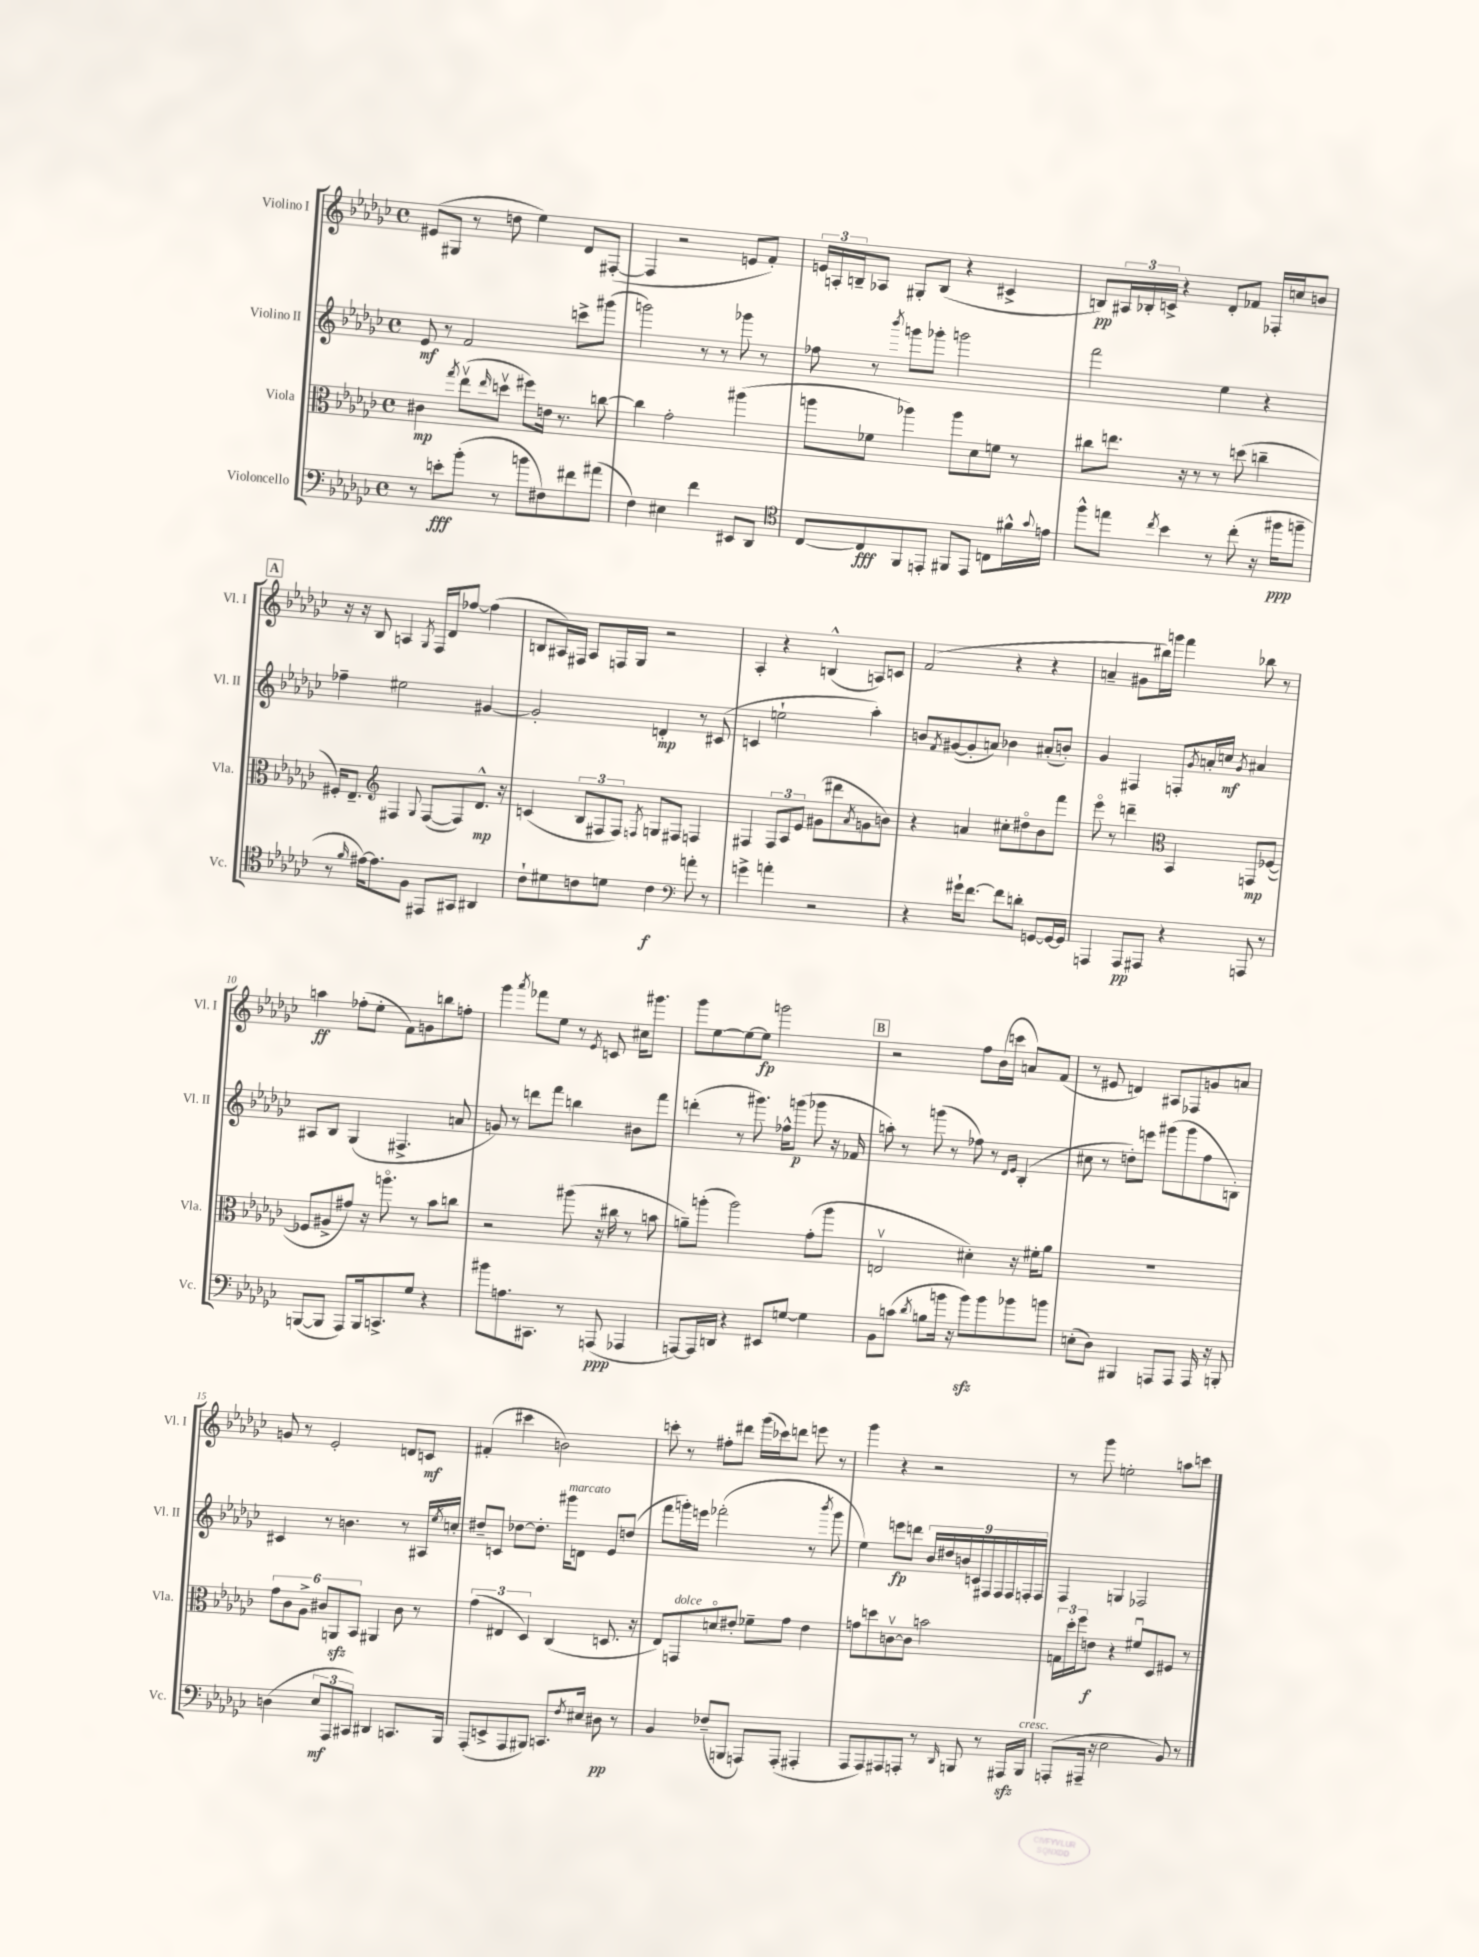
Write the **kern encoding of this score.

**kern	**dynam	**kern	**dynam	**kern	**dynam	**kern	**dynam
*part4	*part4	*part3	*part3	*part2	*part2	*part1	*part1
*staff4	*staff4	*staff3	*staff3	*staff2	*staff2	*staff1	*staff1
*I"Violoncello	*	*I"Viola	*	*I"Violino II	*	*I"Violino I	*
*I'Vc.	*	*I'Vla.	*	*I'Vl. II	*	*I'Vl. I	*
*clefF4	*	*clefC3	*	*clefG2	*	*clefG2	*
*k[b-e-a-d-g-c-]	*	*k[b-e-a-d-g-c-]	*	*k[b-e-a-d-g-c-]	*	*k[b-e-a-d-g-c-]	*
*M4/4	*	*M4/4	*	*M4/4	*	*M4/4	*
*met(c)	*	*met(c)	*	*met(c)	*	*met(c)	*
=1	=1	=1	=1	=1	=1	=1	=1
8r	.	4c#X\	mp	8e-/	mf	(8e#X/L	.
8en'\L	fff	.	.	8r	.	8G#X/J	.
.	.	8qgg-/	.	.	.	.	.
(8b-'\J	.	(8ee-v\L	.	2f/	.	8r	.
.	.	16qqee-/	.	.	.	.	.
8r	.	8ddnv\J	.	.	.	8ddn\	.
8bn\L	.	8ff#X\L)	.	.	.	4ee-\)	.
8F#X\)	.	16en\Jk	.	.	.	.	.
.	.	8.r	.	.	.	.	.
8f#X\	.	.	.	8cccn^\L	.	8d-/L	.
(8a#X\J	.	[8ccn\	.	(8ggg#X\J	.	([8F#X'/J	.
=2	=2	=2	=2	=2	=2	=2	=2
4F\)	.	4cc\]	.	2gggn\)	.	4F#/]	.
4E#X\	.	2g-'\	.	.	.	2r	.
4f\	.	.	.	8r	.	.	.
.	.	.	.	8r	.	.	.
8EE#X/L	.	(4aa#X\	.	8ggg-X\	.	8en/L	.
8DD-/J	.	.	.	8r	.	8f'/J)	.
=3	=3	=3	=3	=3	=3	=3	=3
*clefC4	*	*	*	*	*	*	*
[8C-/L	.	8aan\L	.	8ff-X\	.	24en/LL	.
.	.	.	.	.	.	24An'/	.
.	.	.	.	.	.	24Bn~/J	.
8C-/]	fff	8f-X\J	.	8r	.	8A-X/J	.
.	.	.	.	8qbbb-/	.	.	.
8FF/	.	4aa-X\)	.	8gggn\L	.	8G#X'/L	.
8EEn'/J	.	.	.	8ggg-X'\J	.	(8B/J	.
8FF#X/L	.	8aa-\L	.	2gggn\	.	4r	.
8EE/J	.	8d-\	.	.	.	.	.
8Cn\L	.	8fn\J	.	.	.	4c#X^/	.
16f#X^^\L	.	8r	.	.	.	.	.
8qqg-/	.	.	.	.	.	.	.
16en\JJ	.	.	.	.	.	.	.
=4	=4	=4	=4	=4	=4	=4	=4
8ff^^\L	.	8cc#X\L	.	2fff\	.	8Bn/L)	pp
8een\J	.	8.een\J	.	.	.	24A#X/L	.
.	.	.	.	.	.	24B-X'/	.
.	.	.	.	.	.	24cn^/JJ	.
8qcc-/	.	.	.	.	.	.	.
4b-\	.	.	.	.	.	4r	.
.	.	16r	.	.	.	.	.
.	.	8r	.	.	.	.	.
8r	.	8r	.	4ee-\	.	8d-'/L	.
(8cc-'\	.	(8ddn\	.	.	.	8f-X/J	.
16r	.	4ccn~\	.	4r	.	16F-X'/LL	.
16ff#X\KL	ppp	.	.	.	.	16ccn/J	.
8ffn~\J	.	.	.	.	.	8bn/J	.
!!LO:LB:g=z
!!LO:REH:place=s1:t=A
=5	=5	=5	=5	=5	=5	=5	=5
8r	.	16F#X'/KL)	.	4ff-X~\	.	16r	.
.	.	8.E-~/J	.	.	.	16r	.
16qqf/	.	.	.	.	.	.	.
[16e#X\KL)	.	.	.	.	.	8B-/	.
8.e#\]	.	.	.	.	.	.	.
*	*	*clefG2	*	*	*	*	*
.	.	4F#X/	.	2ee#X\	.	4An/	.
8F\J	.	.	.	.	.	.	.
.	.	8qqG-/	.	.	.	8qG-/	.
8EE#X/L	.	([8F#/L	.	.	.	16F/LL	.
.	.	.	.	.	.	16d-/J	.
8GG#X/J	.	8F#/])	.	.	.	[8ff-X/J	.
4AA#X/	.	8.d-^^/J	mp	[4g#X/	.	(4ff-\]	.
.	.	16r	.	.	.	.	.
=6	=6	=6	=6	=6	=6	=6	=6
8c-`\L	.	(4cn/	.	2g#'/]	.	8Bn/L	.
8d#X\	.	.	.	.	.	16A#X/L)	.
.	.	.	.	.	.	16F#X/JJ	.
8cn\	.	12B-/L	.	.	.	8A#/L	.
.	.	12F#X/	.	.	.	.	.
8dn\J	.	.	.	.	.	16Fn/L	.
.	.	12F#/J)	.	.	.	.	.
.	.	.	.	.	.	16G-/JJ	.
.	.	8qFn/	.	.	.	.	.
4c\	f	8Gn/L	.	4dn'/	mp	2r	.
.	.	8F#X/J	.	.	.	.	.
*clefF4	*	*	*	*	*	*	*
8an'\	.	4Fn/	.	8r	.	.	.
8r	.	.	.	(8c#X/	.	.	.
=7	=7	=7	=7	=7	=7	=7	=7
4gn^\	.	4F#X/	.	4cn/	.	4A-'/	.
4an'\	.	12F#/L	.	2een`\	.	4r	.
.	.	12A-/	.	.	.	.	.
.	.	12e-/J	.	.	.	.	.
2r	.	(8g#X\L	.	.	.	(4Bn^^/	.
.	.	8ddd#X\	.	.	.	.	.
.	.	8qa-/	.	.	.	.	.
.	.	8gn\	.	4aa-'\)	.	8An/L)	.
.	.	8bn\J)	.	.	.	8cn/J	.
=8	=8	=8	=8	=8	=8	=8	=8
4r	.	4r	.	8bn/L	.	(2f/	.
.	.	.	.	8qf/	.	.	.
.	.	.	.	([8g#X/	.	.	.
16g#X`\KL	.	4an/	.	8g#'/]	.	.	.
[8.f\J	.	.	.	.	.	.	.
.	.	.	.	8an/J)	.	.	.
8f\L]	.	8cc#X'\L	.	4b-X\	.	4r	.
8dn'\J	.	8dd#X\	.	.	.	.	.
[8GGn/L	.	8b-\	.	(8a#X'/L	.	4r	.
16GG/L_	.	8fff\J	.	8bn'/J)	.	.	.
16GG/JJ]	.	.	.	.	.	.	.
=9	=9	=9	=9	=9	=9	=9	=9
4AAAn/	.	8eee-\	.	4g-/	.	4an~/	.
.	.	8r	.	.	.	.	.
8AAA/L	pp	4dddn~\	.	4F#X/	.	8g#X\L	.
8AAA#X/J	.	.	.	.	.	16bb#X\L)	.
.	.	.	.	.	.	16gggn\JJ	.
*	*	*clefC3	*	*	*	*	*
4r	.	4BB-/	.	8Fn'/L	.	4fff\	.
.	.	.	.	8qg-/	.	.	.
.	.	.	.	16an'/L	.	.	.
.	.	.	.	16ccn/JJ	mf	.	.
.	.	.	.	8qg-/	.	.	.
8AAAn/	.	8GGn/L	mp	4a#X/	.	8bb-X\	.
8r	.	([8F-X/J	.	.	.	8r	.
!!LO:LB:g=z
=10	=10	=10	=10	=10	=10	=10	=10
([8BBBn/L	.	8F-X/L]	.	8A#X/L	.	4aan\	ff
8BBB/J]	.	8A#X^/	.	8B-/J	.	.	.
8AAA-/L)	.	8g#X/J)	.	(4G-/	.	(8ff-X'\L	.
16BBB/k	.	16r	.	.	.	8ee-'\J	.
8.CCn^/	.	8.aan\	.	.	.	.	.
.	.	.	.	4.F#X^/	.	8f\L)	.
8G-/J	.	8r	.	.	.	8gn\	.
4r	.	8b-\L	.	.	.	8bbn\	.
.	.	8ccn\J	.	8an/	.	8ffn'\J	.
=11	=11	=11	=11	=11	=11	=11	=11
8b#X\L	.	2r	.	8gn/)	.	4ggg-\	.
8.An\	.	.	.	8r	.	.	.
.	.	.	.	.	.	8qaaa-/	.
.	.	.	.	8dddn\L	.	8fff-X\L	.
8.CC#X\J	.	.	.	.	.	.	.
.	.	.	.	8fff\J	.	8ee-\J	.
8r	.	(8aa#X\	.	4bbn\	.	8r	.
.	.	.	.	.	.	8qe-/	.
(8AAAn/	ppp	16r	.	.	.	8cn/	.
.	.	16cc#X\	.	.	.	.	.
4AAA-X/	.	8r	.	8b#X\L	.	16cc#X\KL	.
.	.	.	.	.	.	8.ggg#X\J	.
.	.	8bn\	.	8fff\J	.	.	.
=12	=12	=12	=12	=12	=12	=12	=12
[8AAAn/L)	.	8an~\L)	.	(4dddn'\	.	8ggg-\L	.
16AAA/L]	.	(8aan'\J	.	.	.	[8ee-\	.
16DDn/JJ	.	.	.	.	.	.	.
4r	.	2aa\)	.	8r	.	8ee-\_	.
.	.	.	.	8.ggg#X\)	.	8ee-\J]	fp
8EE#X/L	.	.	.	.	.	2gggn\	.
.	.	.	.	16ff-X^^\KL	.	.	.
[8Gn/J	.	.	.	(8gggn\J	p	.	.
4G\]	.	(8g-'\L	.	8ggg-X\	.	.	.
.	.	8aa\J	.	16r	.	.	.
.	.	.	.	16f-X/	.	.	.
!!LO:REH:place=s1:t=B
=13	=13	=13	=13	=13	=13	=13	=13
8BB-\L	.	2Env/	.	8aan'\)	.	2r	.
(8cn\J	.	.	.	8r	.	.	.
8qd-/	.	.	.	.	.	.	.
8Bn\L	.	.	.	(8gggn\	.	.	.
16bn\Jk	.	.	.	8r	.	.	.
16r	.	.	.	.	.	.	.
8bzz\L)	.	4d#X'\)	.	8ff-X\)	.	8ff\L	.
8b\	.	.	.	8r	.	(16b-\L	.
.	.	.	.	.	.	16cccn\JJ	.
.	.	.	.	16qqd-/LL	.	.	.
.	.	.	.	16qqe-/JJ	.	.	.
8b-X\	.	16r	.	(4B-'/	.	8an/L)	.
.	.	16f#X'\KL	.	.	.	.	.
8bn\J	.	8a-\J	.	.	.	(8f/J	.
=14	=14	=14	=14	=14	=14	=14	=14
(8En'\L	.	1r	.	8cc#X\	.	8r	.
8D-\J)	.	.	.	8r	.	8e#X/	.
4BBB#X/	.	.	.	8ddn'\L)	.	4dn/)	.
.	.	.	.	8eeen\J	.	.	.
8AAAn/L	.	.	.	(8ggg#X\L	.	8A#X/L	.
8AAA/J	.	.	.	8ggg#\	.	8F-X/	.
16AAA/	.	.	.	8ff\	.	8gn/	.
16r	.	.	.	.	.	.	.
8BBBn'/	.	.	.	8Bn'\J)	.	8an/J	.
!!LO:LB:g=z
=15	=15	=15	=15	=15	=15	=15	=15
(4Dn\	.	12g-\L	.	4c#X/	.	8gn/	.
.	.	12c-\	.	.	.	.	.
.	.	.	.	.	.	8r	.
.	.	12A-^\J	.	.	.	.	.
12E-/L	mf	12c#X/L	.	8r	.	2e-'/	.
12AAA-/	.	12AAnzz/	.	.	.	.	.
.	.	.	.	4.bn\	.	.	.
12CC#X/J)	.	12BB-/J	.	.	.	.	.
4DD#X/	.	4AA#X/	.	.	.	.	.
8.CCn/L	.	8c#\	.	8r	.	8dn/L	.
.	.	8r	.	16A#X/LL	.	8cn/J	mf
.	.	.	.	8qee-/	.	.	.
16BBB-/Jk	.	.	.	16ccn'/JJ	.	.	.
=16	=16	=16	=16	=16	=16	=16	=16
(8AAA-'/L	.	(6g-\	.	8dd#X~/L	.	(4f#X'/	.
8EEn^/	.	.	.	8cn/J	.	.	.
.	.	6E#X/	.	.	.	.	.
8AAA-/	.	.	.	[8dd-X\L	.	4ccc#X\	.
.	.	6D-/)	.	.	.	.	.
8BBB#X/J)	.	.	.	8.dd-'\J]	.	.	.
8.CCn/L	.	(4C-/	.	.	.	2bn\)	.
!	!	!	!	!LO:TX:a:i:t=marcato	!	!	!
.	.	.	.	16ggg#X\KL	.	.	.
.	.	.	.	8dn\J	.	.	.
8qF/	.	.	.	.	.	.	.
16E#X/Jk	.	.	.	.	.	.	.
8D#X\	pp	8.Dn/	.	8e-/L	.	.	.
8r	.	.	.	(8ddn/J	.	.	.
.	.	16r	.	.	.	.	.
=17	=17	=17	=17	=17	=17	=17	=17
4BB-/	.	8E-/L)	.	8fff\L	.	8cccn'\	.
!	!	!LO:TX:a:i:t=dolce	!	!	!	!	!
.	.	8GGn/	.	16gggn'\L)	.	8r	.
.	.	.	.	16eeen\JJ	.	.	.
(8F-X~/L	.	8dn/	.	(2fff-X'\	.	8ff#X'\L	.
8BBBn/J	.	8e#X'/J	.	.	.	8ddd#X\J	.
8AAAn/L)	.	8f-X~\L	.	.	.	(16ggg-\LL	.
.	.	.	.	.	.	16ccc-X\J)	.
(8AAA'/J	.	8g-\J	.	.	.	8dddn\J	.
4AAA#X'/	.	4e#\	.	8r	.	8eeen\	.
.	.	.	.	8qbbb-/	.	.	.
.	.	.	.	8ggg\	.	8r	.
=18	=18	=18	=18	=18	=18	=18	=18
8AAA-/L	.	8gn\L	.	4ee-\)	.	4ggg-\	.
8AAA-/)	.	8ddn\	.	.	.	.	.
8AAA#X/	.	[8cnv\	.	8eeen\L	fp	4r	.
8AAAn'/J	.	8c\J]	.	8dddn\J	.	.	.
8r	.	2bn\	.	18b-/LL	.	2r	.
.	.	.	.	18dd#X/	.	.	.
.	.	.	.	18bn/	.	.	.
16qqDD-/	.	.	.	.	.	.	.
8BBBn/	.	.	.	.	.	.	.
.	.	.	.	18cn/	.	.	.
.	.	.	.	18F#X/	.	.	.
8r	.	.	.	.	.	.	.
.	.	.	.	18F#/	.	.	.
.	.	.	.	18F#/	.	.	.
16AAA#Xzz/LL	.	.	.	.	.	.	.
.	.	.	.	18Fn'/	.	.	.
!LO:TX:a:i:t=cresc.	!	!	!	!	!	!	!
16BBB/JJ	.	.	.	.	.	.	.
.	.	.	.	18F/JJ	.	.	.
=19	=19	=19	=19	=19	=19	=19	=19
(8AAAn'/L	.	24Gn\LL	.	4F/	.	8r	.
.	.	24dd-'\	.	.	.	.	.
.	.	24ff\J	.	.	.	.	.
16AAA#X~/Jk	.	8en\J	f	.	.	8ggg-\	.
16r	.	.	.	.	.	.	.
2E-\	.	4r	.	4Gn/	.	2een'\	.
.	.	8f#Xu/L	.	2F-X/	.	.	.
.	.	8D-/	.	.	.	.	.
8BB-/)	.	8F#X/J	.	.	.	8aan\L	.
8r	.	8r	.	.	.	8cccn\J	.
==	==	==	==	==	==	==	==
*-	*-	*-	*-	*-	*-	*-	*-
